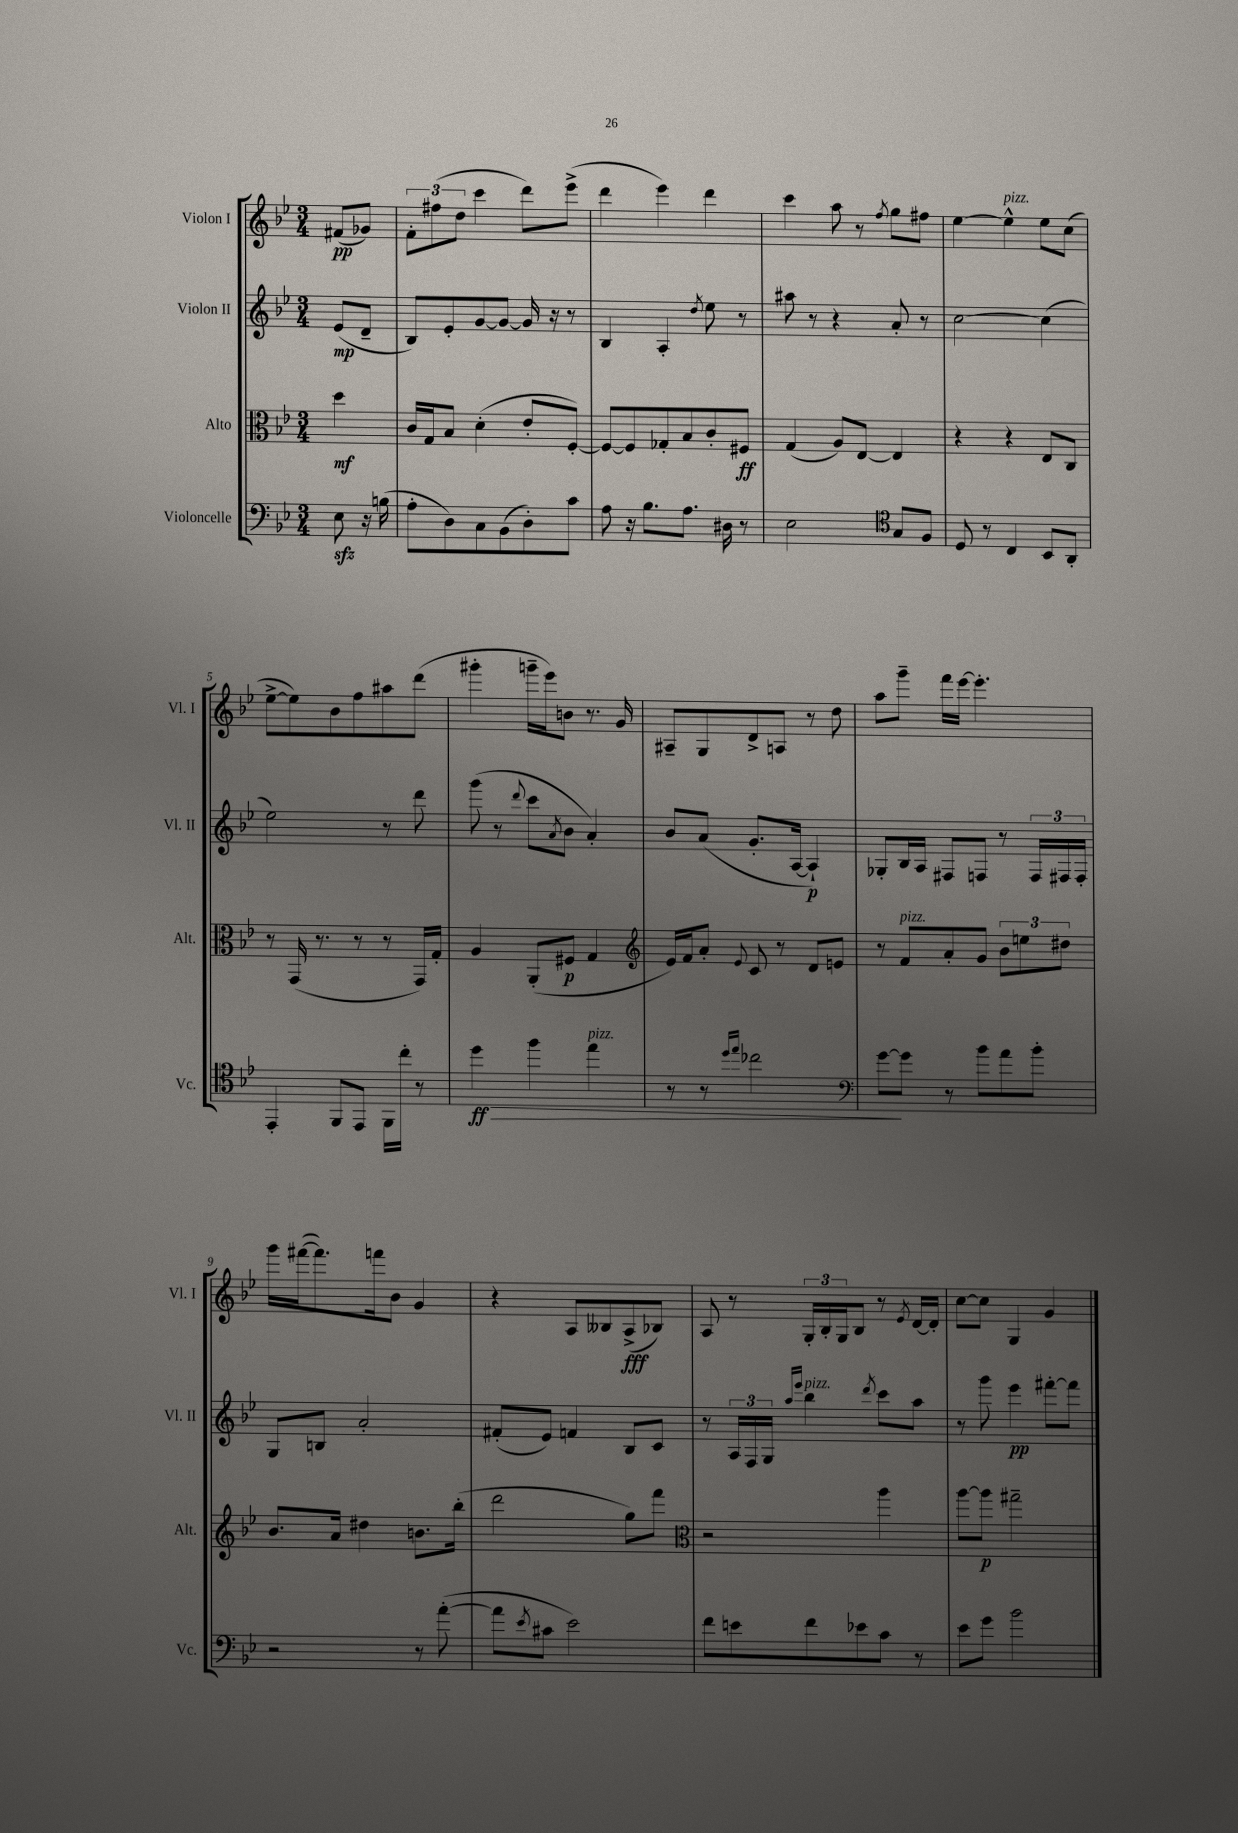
<<
\new StaffGroup <<
\new Staff = "s0" \with { instrumentName = "Violon I" shortInstrumentName = "Vl. I" } {
    \clef treble \key bes \major \numericTimeSignature \time 3/4 \partial 4
    fis'8\pp( ges'8) |
    \tuplet 3/2 { f'8-. fis''8( d''8 } c'''4 d'''8) ees'''8->( |
    d'''4 ees'''4) d'''4 |
    c'''4 a''8 r8 \acciaccatura { f''8 } g''8 fis''8 |
    ees''4~ ees''4-^^\markup { \italic "pizz." } ees''8 c''8( |
    ees''8~-> ees''8) bes'8 f''8 ais''8 d'''8( |
    gis'''4-. g'''16-- ees'''16) b'8 r8. g'16 |
    ais8-- g8 d'8-> a8 r8 d''8 |
    a''8 g'''8-- f'''16 ees'''16~ ees'''4.-. |
    g'''16 fis'''16~( fis'''8.) f'''16 bes'8 g'4 |
    r4 a8 beses8 a8->\fff( bes8) |
    a8 r8 \tuplet 3/2 { g16-. bes16-. g16 } bes8 r8 \acciaccatura { ees'8 } d'16~ d'16-. |
    c''8~ c''8 g4 g'4 \bar "|." |
}
\new Staff = "s1" \with { instrumentName = "Violon II" shortInstrumentName = "Vl. II" } {
    \clef treble \key bes \major \numericTimeSignature \time 3/4 \partial 4
    ees'8\mp( d'8-- |
    bes8) ees'8-. g'8~ g'8~ g'16 r16 r8 |
    bes4 a4-. \acciaccatura { d''8 } ees''8 r8 |
    ais''8 r8 r4 a'8-. r8 |
    c''2~ c''4( |
    ees''2) r8 d'''8 |
    g'''8( r8 \appoggiatura { d'''8 } c'''8 \acciaccatura { a'8 } bes'8 a'4-.) |
    bes'8 a'8( g'8.-. a16~ a4-!\p) |
    ges8-. bes16 a16 fis8 f8 r8 \tuplet 3/2 { f16 fis16 fis16-. } |
    g8 b8 a'2-. |
    fis'8-.( ees'8) f'4 bes8 c'8 |
    r8 \tuplet 3/2 { a16 f16 g16 } \grace { a''16 ees'''16 } bes''4^\markup { \italic "pizz." } \acciaccatura { d'''8 } c'''8 a''8 |
    r8 g'''8 ees'''4\pp fis'''8~-. fis'''8 \bar "|." |
}
\new Staff = "s2" \with { instrumentName = "Alto" shortInstrumentName = "Alt." } {
    \clef alto \key bes \major \numericTimeSignature \time 3/4 \partial 4
    d''4\mf |
    c'16 g16 bes8 d'4-.( ees'8-. f8~-.) |
    f8~ f8 ges8-. bes8 c'8-. fis8\ff |
    g4( a8) ees8~ ees4 |
    r4 r4 ees8 c8 |
    r8 g,16( r8. r8 r8 g,16) g16-. |
    a4 a,8-.( fis8\p g4 |
    \clef treble ees'16) f'16 a'8-. \appoggiatura { ees'8 } c'8 r8 d'8 e'8 |
    r8 f'8^\markup { \italic "pizz." } a'8-. g'8 \tuplet 3/2 { bes'8 e''8 dis''8 } |
    bes'8. a'16 dis''4 b'8. bes''16-.( |
    d'''2 g''8) f'''8 |
    \clef alto r2 a''4 |
    a''8~ a''8\p gis''2-- \bar "|." |
}
\new Staff = "s3" \with { instrumentName = "Violoncelle" shortInstrumentName = "Vc." } {
    \clef bass \key bes \major \numericTimeSignature \time 3/4 \partial 4
    ees8\sfz r16 b16( |
    a8-. d8) c8 bes,8( d8-.) c'8 |
    a8 r16 bes8. a8. dis16 r8 |
    ees2 \clef tenor g8 f8 |
    d8 r8 c4 bes,8 a,8-. |
    ees,4-. f,8 ees,8 f,16 c''16-. r8 |
    d''4\ff\> f''4 ees''4^\markup { \italic "pizz." } |
    r8 r8 \grace { d''16 ees''16 } ces''2 |
    \clef bass g'8~\! g'8 r8 bes'8 a'8 bes'8-. |
    r2 r8 a'8~-.( |
    a'8 \acciaccatura { ees'8 } cis'8 ees'2) |
    f'8 e'8 f'8 ees'8 c'8 r8 |
    ees'8 g'8 bes'2 \bar "|." |
}
>>
>>
